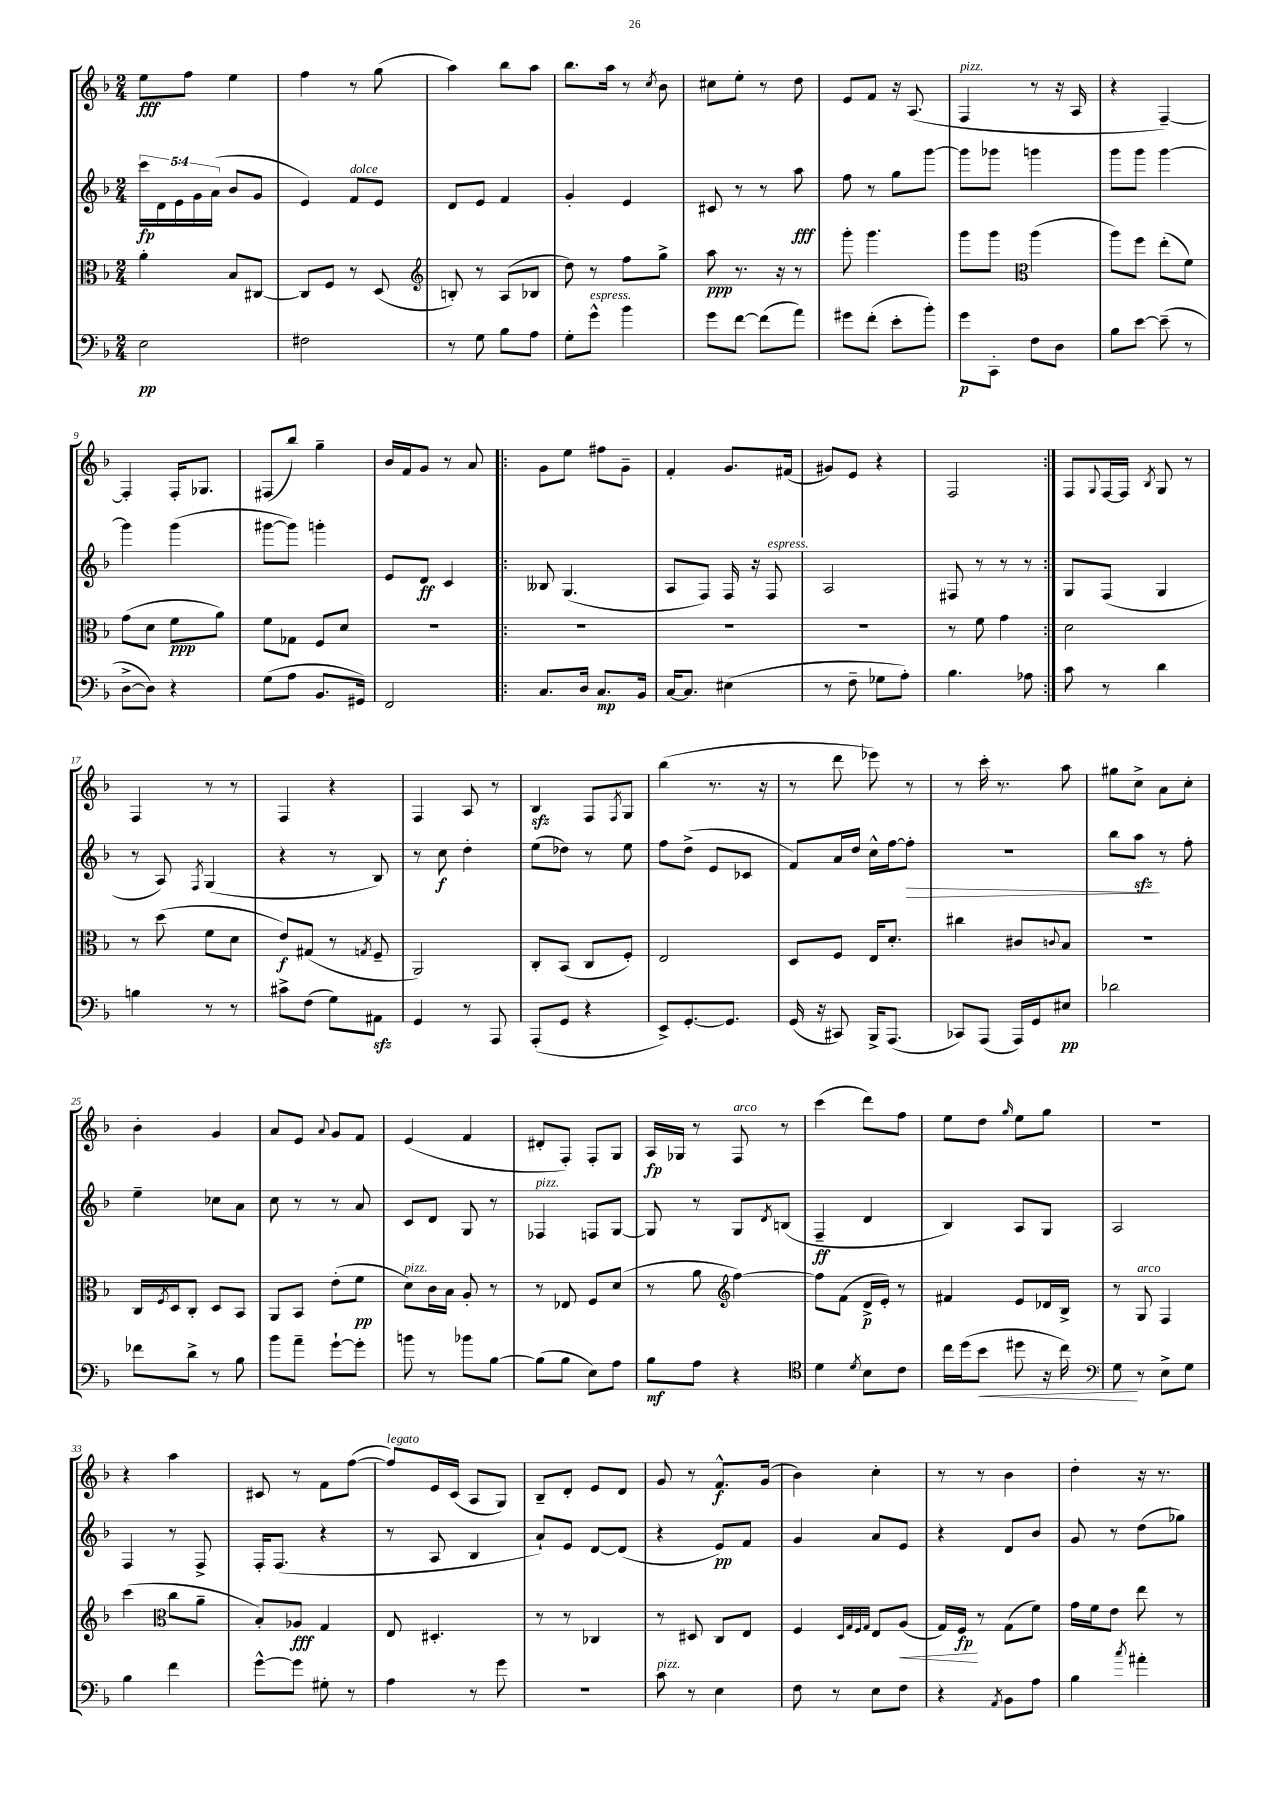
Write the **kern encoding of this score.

**kern	**kern	**kern	**kern
*staff4	*staff3	*staff2	*staff1
*clefF4	*clefC3	*clefG2	*clefG2
*k[b-]	*k[b-]	*k[b-]	*k[b-]
*M2/4	*M2/4	*M2/4	*M2/4
2E	4a'	20ccc	8ee
.	.	20d	.
.	.	20e	.
.	.	.	8ff
.	.	20g	.
.	.	(20a	.
.	8B-	8b-	4ee
.	[8C#	8g	.
=	=	=	=
2F#	8C#]	4e)	4ff
.	8F	.	.
.	8r	8f	8r
.	(8D	8e	(8gg
=	=	=	=
*	*clefG2	*	*
8r	8B')	8d	4aa)
8G	8r	8e	.
8B-	(8A	4f	8bb-
8A	8B-	.	8aa
=	=	=	=
8G'	8dd)	4g'	8.bb-
8g^^	8r	.	.
.	.	.	16aa
4b-	8ff	4e	8r
.	.	.	8qcc
.	8gg^	.	8b-
=	=	=	=
8g	8aa	8c#	8cc#
[8f	8.r	8r	8ee'
(8f]	.	8r	8r
.	16r	.	.
8a)	8r	8aa	8dd
=	=	=	=
8g#	8ggg'	8ff	8e
(8f'	4.ggg	8r	8f
8e'	.	8gg	16r
.	.	.	(8.A
8b-')	.	[8ggg	.
=	=	=	=
8g	8ggg	8ggg]	4F
8CC'	8ggg	8ggg-	.
*	*clefC3	*	*
8F	(4aa	4ggg	8r
8D	.	.	16r
.	.	.	16A
=	=	=	=
8B-	8aa)	8ggg	4r
[8e	8ff	8ggg	.
(8e~]	(8ee'	[4ggg	[4F~)
8r	8f)	.	.
=	=	=	=
[8D^	(8g	4ggg]	4F']
8D])	8d	.	.
4r	8f	(4ggg	16F'
.	.	.	8.G-
.	8a)	.	.
=	=	=	=
(8G	8f	[8ggg#	(8F#
8A	8G-	8ggg#])	8bb-)
8.BB-	8F	4ggg'	4gg~
.	8d	.	.
16GG#)	.	.	.
=	=	=	=
2FF	2r	8e	16b-
.	.	.	16f
.	.	8d	8g
.	.	4c	8r
.	.	.	8a
=!|:	=!|:	=!|:	=!|:
8.C	2r	8B--	8g
.	.	(4.G	8ee
16D	.	.	.
8.C	.	.	8ff#
.	.	.	8g~
16BB-	.	.	.
=	=	=	=
[16C	2r	8A	4f'
8.C]	.	.	.
.	.	8F)	.
(4E#	.	16F	8.g
.	.	16r	.
.	.	8F	.
.	.	.	(16f#
=	=	=	=
8r	2r	2A	8g#)
8F~	.	.	8e
8G-	.	.	4r
8A')	.	.	.
=	=	=	=
4.B-	8r	8F#	2F
.	8f	8r	.
.	4g	8r	.
8A-	.	8r	.
=:|!	=:|!	=:|!	=:|!
8c	2d	8G	8F
.	.	.	8qqG
8r	.	(8F	[16F
.	.	.	16F]
.	.	.	8qB-
4d	.	4G	8G
.	.	.	8r
=	=	=	=
4B	8r	8r	4F
.	(8dd	8A)	.
.	.	8qF	.
8r	8f	(4G	8r
8r	8d	.	8r
=	=	=	=
8c#^	8e)	4r	4F
(8F	(8G#	.	.
8G)	8r	8r	4r
.	8qG	.	.
8AA#	8F~	8B-)	.
=	=	=	=
4GG	2AA)	8r	4F
.	.	8cc	.
8r	.	4dd'	8A
8AAA	.	.	8r
=	=	=	=
(8AAA'	8C'	(8ee	4B-
8GG	(8BB-	8dd-)	.
4r	8C	8r	8F
.	.	.	8qF
.	8F')	8ee	8G
=	=	=	=
8EE^)	2E	8ff	(4bb-
[8.GG'	.	(8dd^	.
.	.	8e	8.r
8.GG]	.	.	.
.	.	8c-	.
.	.	.	16r
=	=	=	=
(16GG	8D	8f)	8r
16r	.	.	.
8CC#)	8F	16a	8ddd
.	.	16dd	.
16BBB-^	16E	16cc^^	8eee-)
(8.AAA	8.d'	[16ff	.
.	.	8ff']	8r
=	=	=	=
8CC-)	4cc#	2r	8r
(8AAA	.	.	16ccc'
.	.	.	8.r
16AAA)	8c#	.	.
16GG	.	.	.
.	8qqc	.	.
8E#	8B-	.	8aa
=	=	=	=
2d-	2r	8bb-	8gg#
.	.	8aa	8cc^
.	.	8r	8a
.	.	8ff'	8cc'
=	=	=	=
8f-	16C	4ee~	4b-'
.	8qF	.	.
.	16D	.	.
8d^	8C'	.	.
8r	8D	8cc-	4g
8B-	8BB-	8a	.
=	=	=	=
8b-	8AA	8cc	8a
8a~	8BB-	8r	8e
.	.	.	8qqa
[8g`	(8e'	8r	8g
8g']	8f	8a	8f
=	=	=	=
8b	8d)	8c	(4e
8r	16c	8d	.
.	16B-	.	.
8b-	8A'	8G	4f
[8B-	8r	8r	.
=	=	=	=
(8B-]	8r	4F-	8d#'
8B-	8E-	.	8F')
8E)	8F	8F	8F'
8A	(8d	[8G	8G
=	=	=	=
8B-	8r	8G]	16A
.	.	.	16G-
8A	8a	8r	8r
*	*clefG2	*	*
4r	[4ff)	8G	8F
.	.	8qd	.
.	.	(8B	8r
=	=	=	=
*clefC4	*	*	*
4d	8ff]	4F~	(4ccc
.	(8f	.	.
8qd	.	.	.
8B-	16d^	4d	8ddd)
.	16e')	.	.
8c	8r	.	8ff
=	=	=	=
16cc	4f#	4B-)	8ee
(16dd	.	.	.
8b-	.	.	8dd
.	.	.	16qqgg
8dd#	8e	8A	8ee
16r	16d-	8G	8gg
16cc)	16B-^	.	.
=	=	=	=
*clefF4	*	*	*
8G	8r	2A	2r
8r	8G	.	.
8E^	4F	.	.
8G	.	.	.
=	=	=	=
4B-	(4ccc	4F	4r
*	*clefC3	*	*
4f	8cc	8r	4aa
.	8a~	8F^	.
=	=	=	=
[8g^^	8B-')	16F'	8c#
.	.	(8.F	.
8g]	8A-	.	8r
8G#'	4G	4r	8f
8r	.	.	([8ff
=	=	=	=
4A	8E	8r	8ff])
.	4.D#'	8A	16e
.	.	.	(16c
8r	.	4B-	8A
8g	.	.	8G)
=	=	=	=
2r	8r	8a`)	8B-~
.	8r	8e	8d'
.	4C-	[8d	8e
.	.	(8d]	8d
=	=	=	=
8c	8r	4r	8g
8r	8D#	.	8r
4E	8C	8e)	8.f^^
.	8E	8f	.
.	.	.	(16g
=	=	=	=
8F	4F	4g	4b-)
8r	.	.	.
.	32qqD	.	.
.	32qqG	.	.
.	32qqF	.	.
.	32qqG	.	.
8E	8E	8a	4cc'
8F	(8A	8e	.
=	=	=	=
4r	16G)	4r	8r
.	16F	.	.
.	8r	.	8r
8qAA	.	.	.
8BB-	(8G	8d	4b-
8A	8f)	8b-	.
=	=	=	=
4B-	16g	8g	4dd'
.	16f	.	.
.	8e	8r	.
8qcc	.	.	.
4a#'	8ee	(8dd	16r
.	.	.	8.r
.	8r	8gg-)	.
==	==	==	==
*-	*-	*-	*-
